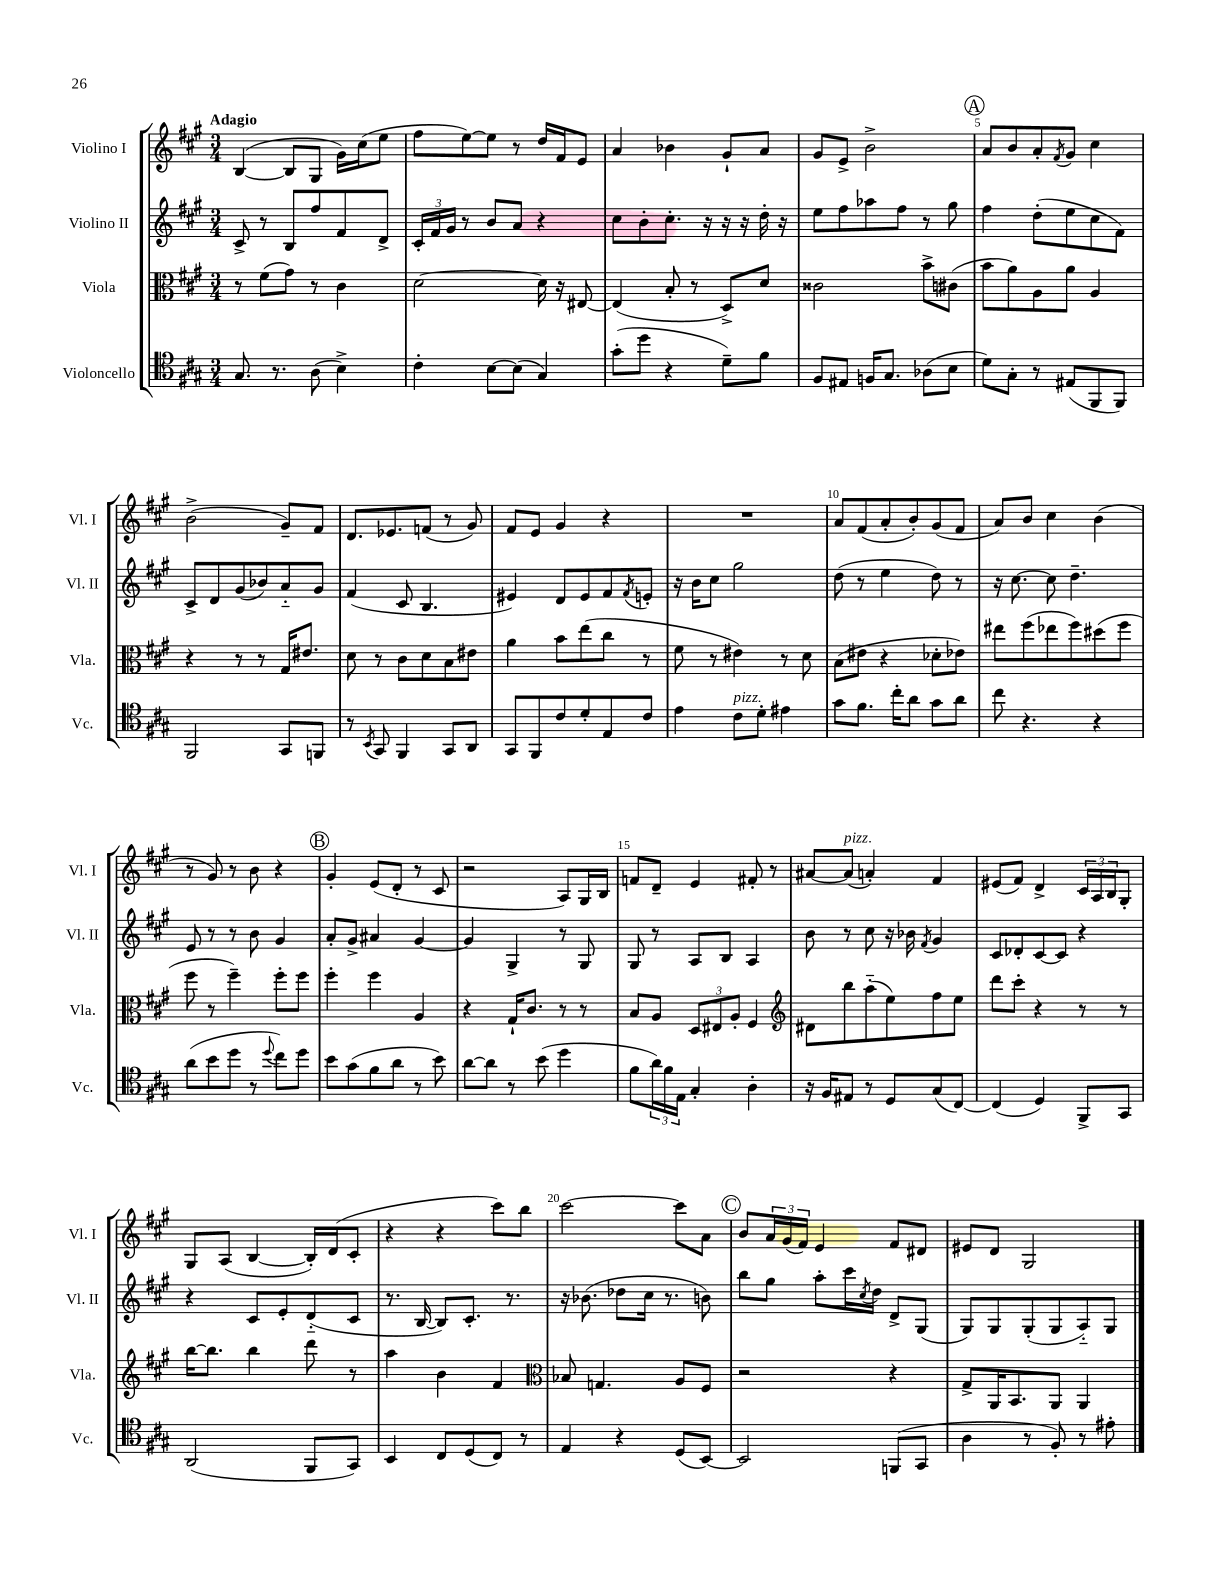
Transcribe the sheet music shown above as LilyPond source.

<<
\new StaffGroup <<
\new Staff = "s0" \with { instrumentName = "Violino I" shortInstrumentName = "Vl. I" } {
    \clef treble \key a \major \numericTimeSignature \time 3/4 \tempo "Adagio"
    b4~( b8 gis8 gis'16) cis''16( e''8 |
    fis''8 e''8~) e''8 r8 d''16 fis'16 e'8 |
    a'4 bes'4 gis'8-! a'8 |
    gis'8 e'8-> b'2-> |
    \mark \markup { \circle "A" } a'8 b'8 a'8-. \acciaccatura { fis'8 } gis'8 cis''4 |
    b'2->( gis'8--) fis'8 |
    d'8. ees'8. f'8( r8 gis'8) |
    fis'8 e'8 gis'4 r4 |
    R2. |
    a'8 fis'8( a'8-. b'8-.) gis'8( fis'8 |
    a'8) b'8 cis''4 b'4( |
    r8 gis'8) r8 b'8 r4 |
    \mark \markup { \circle "B" } gis'4-. e'8( d'8-. r8 cis'8 |
    r2 a8) gis16 b16 |
    f'8 d'8-- e'4 fis'8-. r8 |
    ais'8~ ais'8^\markup { \italic "pizz." }( a'4-.) fis'4 |
    eis'8( fis'8) d'4-> \tuplet 3/2 { cis'16 a16 b16 } gis8-. |
    gis8 a8( b4~ b16-.) d'16( cis'8-. |
    r4 r4 cis'''8) b''8 |
    cis'''2~ cis'''8 a'8 |
    \mark \markup { \circle "C" } b'8 \tuplet 3/2 { a'16 gis'16( fis'16) } e'4 fis'8 dis'8 |
    eis'8 d'8 gis2 \bar "|." |
}
\new Staff = "s1" \with { instrumentName = "Violino II" shortInstrumentName = "Vl. II" } {
    \clef treble \key a \major \numericTimeSignature \time 3/4
    cis'8-> r8 b8 fis''8 fis'8 d'8-> |
    \tuplet 3/2 { cis'16-. fis'16 gis'16 } r8 b'8 a'8 r4 |
    cis''8 b'8-. cis''8.-. r16 r16 r16 d''16-. r16 |
    e''8 fis''8 aes''8 fis''8 r8 gis''8 |
    \mark \markup { \circle "A" } fis''4 d''8-.( e''8 cis''8 fis'8) |
    cis'8-> d'8 gis'8( bes'8) a'8-_ gis'8 |
    fis'4( cis'8 b4. |
    eis'4) d'8 eis'8 fis'8 \acciaccatura { fis'8 } e'8-. |
    r16 b'16 cis''8 gis''2 |
    d''8( r8 e''4 d''8) r8 |
    r16 cis''8.~ cis''8 d''4.-- |
    e'8 r8 r8 b'8 gis'4 |
    \mark \markup { \circle "B" } a'8-. gis'8-> ais'4 gis'4~ |
    gis'4 gis4-> r8 gis8 |
    gis8 r8 a8 b8 a4 |
    b'8 r8 cis''8 r16 bes'16 \acciaccatura { fis'8 } gis'4 |
    cis'8 des'8-. cis'8~ cis'8 r4 |
    r4 cis'8 e'8-. d'8-_( cis'8 |
    r8. b16~ b8) cis'8.-. r8. |
    r16 bes'8.( des''8 cis''16 r8. b'8) |
    \mark \markup { \circle "C" } b''8 gis''8 a''8-. cis'''16 \acciaccatura { cis''8 } d''16 d'8-> gis8( |
    gis8) gis8 gis8-.( gis8 a8-_) gis8 \bar "|." |
}
\new Staff = "s2" \with { instrumentName = "Viola" shortInstrumentName = "Vla." } {
    \clef alto \key a \major \numericTimeSignature \time 3/4
    r8 fis'8( gis'8) r8 cis'4 |
    d'2~ d'16 r16 eis8~ |
    eis4( b8-. r8 d8->) d'8 |
    cisis'2 b'8-> cis'8( |
    \mark \markup { \circle "A" } b'8 a'8) a8 a'8 a4 |
    r4 r8 r8 gis16 eis'8. |
    d'8 r8 cis'8 d'8 b8 eis'8 |
    a'4 b'8 e''8( cis''8 r8 |
    fis'8 r8 eis'4) r8 d'8 |
    b8( eis'8 r4 des'8-. ees'8) |
    eis''8 fis''8( ees''8 fis''8) dis''8( fis''8 |
    fis''8 r8 fis''4--) fis''8-. fis''8 |
    \mark \markup { \circle "B" } fis''4-. fis''4 a4 |
    r4 gis16-! cis'8. r8 r8 |
    b8 a8 \tuplet 3/2 { d8 eis8 a8-. } fis4 |
    \clef treble dis'8 b''8 a''8-_( e''8) fis''8 e''8 |
    d'''8 cis'''8-. r4 r8 r8 |
    b''16~ b''8. b''4 d'''8 r8 |
    a''4 b'4 fis'4 |
    \clef alto bes8 g4. a8 fis8 |
    \mark \markup { \circle "C" } r2 r4 |
    gis8-> a,16 b,8. a,8 a,4 \bar "|." |
}
\new Staff = "s3" \with { instrumentName = "Violoncello" shortInstrumentName = "Vc." } {
    \clef tenor \key a \major \numericTimeSignature \time 3/4
    gis8. r8. a8( b4->) |
    cis'4-. b8~ b8( gis4) |
    gis'8-.( d''8 r4 d'8--) fis'8 |
    fis8 eis8 f16 gis8. aes8( b8 |
    \mark \markup { \circle "A" } d'8) gis8-. r8 eis8( fis,8 fis,8) |
    fis,2 gis,8 f,8 |
    r8 \acciaccatura { b,8 } gis,8 fis,4 gis,8 a,8 |
    gis,8 fis,8 cis'8 d'8-. e8 cis'8 |
    e'4 cis'8^\markup { \italic "pizz." } d'8-. eis'4 |
    gis'8 fis'8. cis''16-. a'8 gis'8 a'8 |
    cis''8 r4. r4 |
    a'8( b'8 d''8 r8 \appoggiatura { d''8 } cis''8) d''8 |
    \mark \markup { \circle "B" } b'8 gis'8( fis'8 a'8 r8 b'8) |
    a'8~ a'8 r8 b'8( d''4 |
    fis'8 \tuplet 3/2 { a'16) fis'16 e16 } gis4-. a4-. |
    r16 fis16 eis8 r8 d8 gis8( cis8~) |
    cis4( d4) fis,8-> gis,8 |
    a,2( fis,8 gis,8) |
    b,4 cis8 d8( cis8) r8 |
    e4 r4 d8( b,8~) |
    \mark \markup { \circle "C" } b,2 f,8( gis,8 |
    a4 r8 fis8-.) r8 eis'8-. \bar "|." |
}
>>
>>
\layout { \context { \Score \override BarNumber.break-visibility = ##(#f #t #t) barNumberVisibility = #(every-nth-bar-number-visible 5) } }
